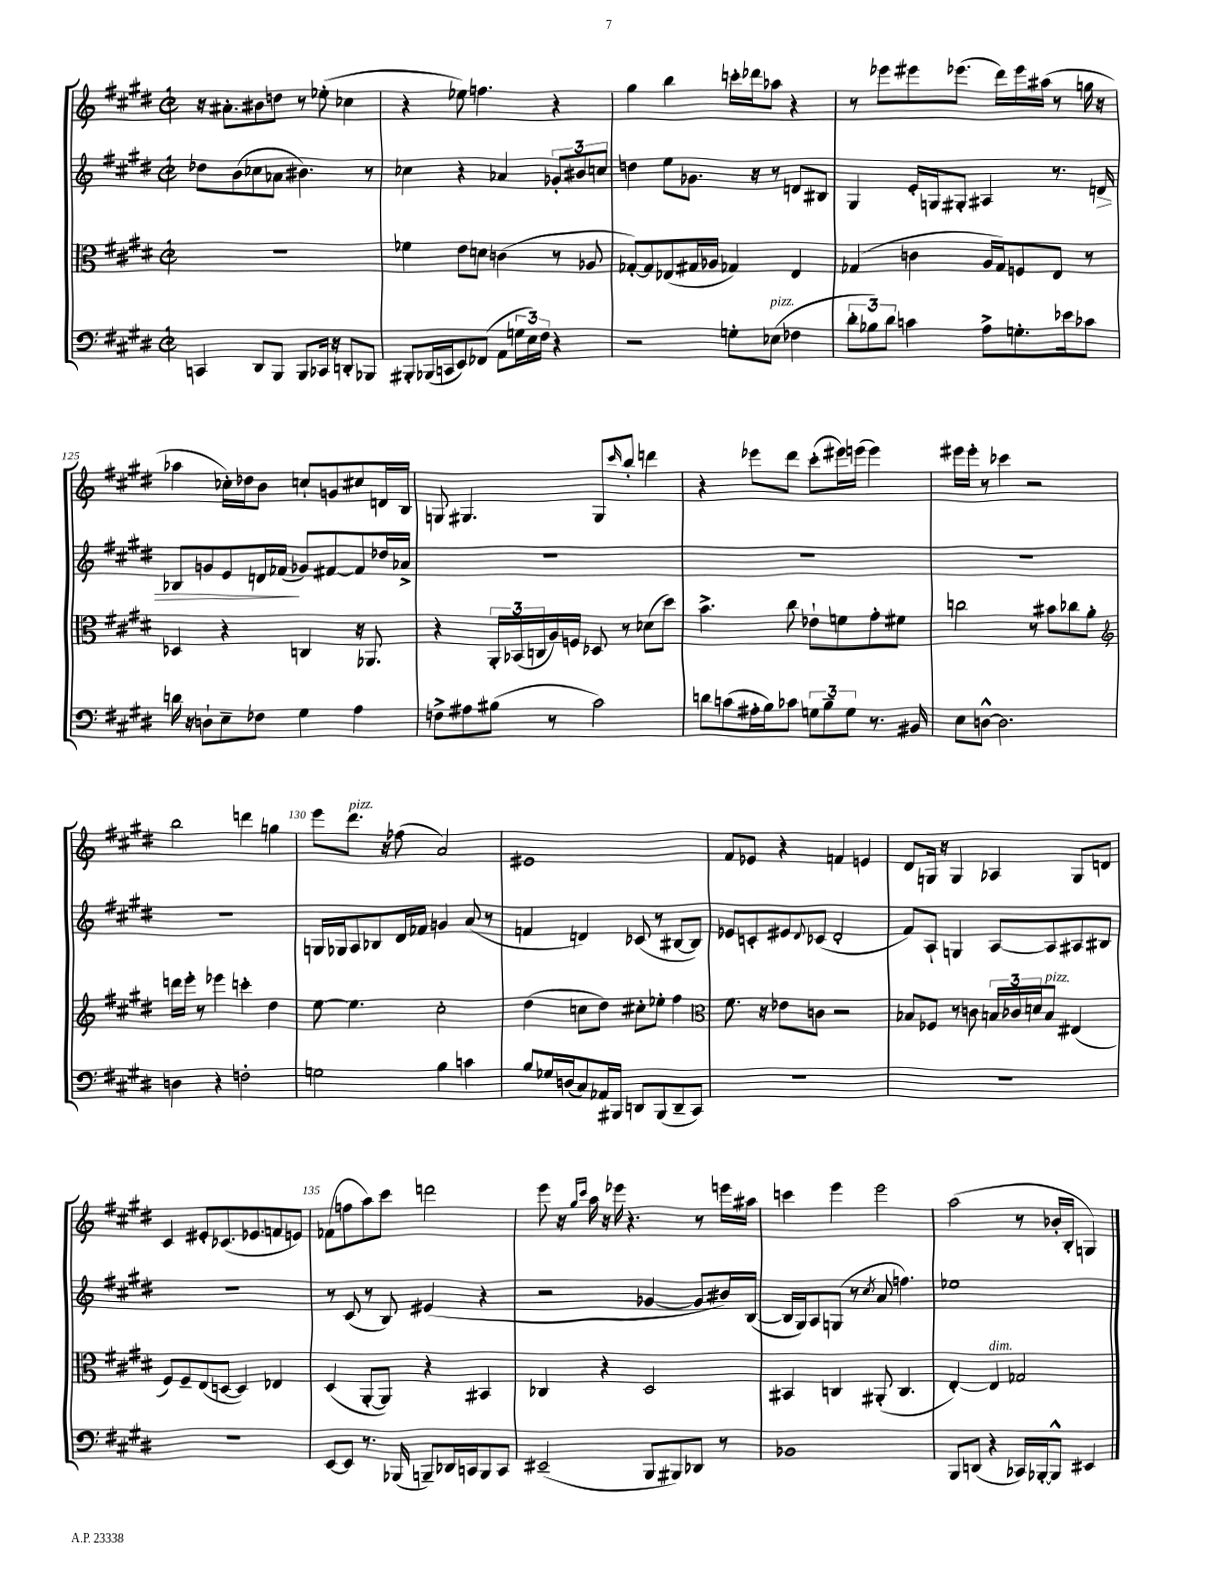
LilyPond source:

<<
\new StaffGroup <<
\new Staff = "s0" {
    \clef treble \key e \major \defaultTimeSignature \time 2/2
    r16 ais'8.-. bis'8 d''8 r8 ees''8-.( ces''4 |
    r4 ees''8) f''4. r4 |
    gis''4 b''4 c'''16-. des'''16 aes''8 r4 |
    r8 ees'''8 eis'''8 ees'''8.( dis'''16) ees'''16 ais''16( r8 g''16 r16 |
    aes''4 ces''16-.) des''16 b'8 c''8-! g'8 cis''8 d'16 b16 |
    g8 gis4. gis8 \grace { cis'''16 } b''8-. d'''4 |
    r4 ees'''8 dis'''8 cis'''8-.( eis'''16) e'''16( e'''4) |
    eis'''16 eis'''16-. r8 ces'''4 r2 |
    b''2 d'''4 g''4 |
    e'''8 dis'''8.^\markup { \italic "pizz." } r16 fes''8( a'2) |
    eis'1 |
    fis'8 ees'8 r4 f'4 e'4 |
    dis'8 g16 r16 g4 aes4 g8 d'8 |
    cis'4 eis'8-. ces'8.( ees'8. f'8 e'8) |
    fes'8( f''8 a''8) cis'''8 d'''2 |
    e'''8 r16 \grace { gis''16 cis'''16 } a''16 r16 ees'''16 r4. r8 e'''16 ais''16 |
    c'''4 e'''4 e'''2 |
    a''2( r8 bes'16-. b16-. g4) \bar "|." |
}
\new Staff = "s1" {
    \clef treble \key e \major \defaultTimeSignature \time 2/2
    des''8 b'8( ces''8 aes'8 bis'4.) r8 |
    ces''4 r4 aes'4 \tuplet 3/2 { ges'8-. bis'8 c''8 } |
    d''4 e''8 ges'8. r16 r8 d'8 bis8 |
    gis4 e'16-. g16 gis8-. ais4 r8. d'16\> |
    bes8 g'8 e'8 d'16 fes'16\!( ges'8) fis'8~ fis'8 des''16 aes'16-> |
    R1 |
    R1 |
    R1 |
    R1 |
    g16 ges16 a8 bes8 dis'16 fes'16 g'4 a'8( r8 |
    f'4 d'4) ces'8( r8 bis8~ bis8) |
    ees'8 c'8-. eis'8 \appoggiatura { dis'8 } ces'8( dis'2-. |
    fis'8) a8-! g4 a8~ a8 ais8 bis8 |
    r1 |
    r8 cis'8( r8 b8) eis'4( r4 |
    r2 ges'4~ ges'8 bis'16) b16~( |
    b16 gis16) a8 g8( r8 \acciaccatura { cis''8 } a'8 f''4.) |
    ees''1 \bar "|." |
}
\new Staff = "s2" {
    \clef alto \key e \major \defaultTimeSignature \time 2/2
    R1 |
    fes'4 e'8 d'8 c'4( r8 aes8 |
    ges8~-.) ges8 ees8( gis16 aes16 ges4) ees4 |
    ges4( c'4 a16 ges16) f8 e8 r8 |
    des4 r4 c4 r16 aes,8. |
    r4 \tuplet 3/2 { a,16-. bes,16( c16 } a16) f16 des8 r8 des'8( dis''8) |
    b'4.-> cis''8 ees'8-! f'8 gis'8-. fis'8 |
    c''2 r8 bis'8 ces''8 a'8-. |
    \clef treble d'''16 e'''16-. r8 ees'''4 c'''4-. dis''4 |
    e''8~ e''4. cis''2-. |
    dis''4( c''8 dis''8) cis''8-. ees''8-. fis''4 |
    \clef alto fis'8. r16 ees'8 c'8 r2 |
    bes8 fes8 r8 c'8 \tuplet 3/2 { b16 ces'16 d'16 } b8^\markup { \italic "pizz." } eis4( |
    fis8) fis8-- e8( d8~ d4) ees4 |
    dis4( a,8~-. a,8) r4 bis,4 |
    ces4 r4 dis2 |
    bis,4 c4 ais,8-.( c4. |
    e4~-.) e4^\markup { \italic "dim." } ges2 \bar "|." |
}
\new Staff = "s3" {
    \clef bass \key e \major \defaultTimeSignature \time 2/2
    c,4 dis,8 b,,8 b,,8 ces,16 r16 d,8-. bes,,8 |
    bis,,8-. bes,,16( c,16 e,8) fes,8( a,8 \tuplet 3/2 { g16 e16) fis16 } r4 |
    r2 g8-. ees8^\markup { \italic "pizz." }( fes4 |
    \tuplet 3/2 { dis'8-. bes8) dis'8 } c'4 a8-> g8.-. ees'16 ces'8 |
    d'16 r16 d8-! e8-- fes8 gis4 a4 |
    f8-> ais8 bis8( r8 cis'2) |
    d'8 c'8( ais16-. b16) ces'8 \tuplet 3/2 { g8 b8-- g8 } r8. bis,16 |
    e8 d8~-^ d2. |
    d4 r4 f2-. |
    g2 b4 c'4 |
    b8 ges16 d16( cis8) aes,16 bis,,16 d,8 bis,,8( d,8-- cis,8) |
    R1 |
    R1 |
    R1 |
    e,8~ e,8 r8. bes,,16( b,,8--) des,16 c,16 b,,8 c,8 |
    eis,2--( b,,8 bis,,8) des,8 r8 |
    bes,1 |
    b,,8 d,8( r4 ces,16) bes,,16~-. bes,,8-^ eis,4 \bar "|." |
}
>>
>>
\layout { \context { \Score currentBarNumber = #121 \override BarNumber.break-visibility = ##(#f #t #t) barNumberVisibility = #(every-nth-bar-number-visible 5) } }
